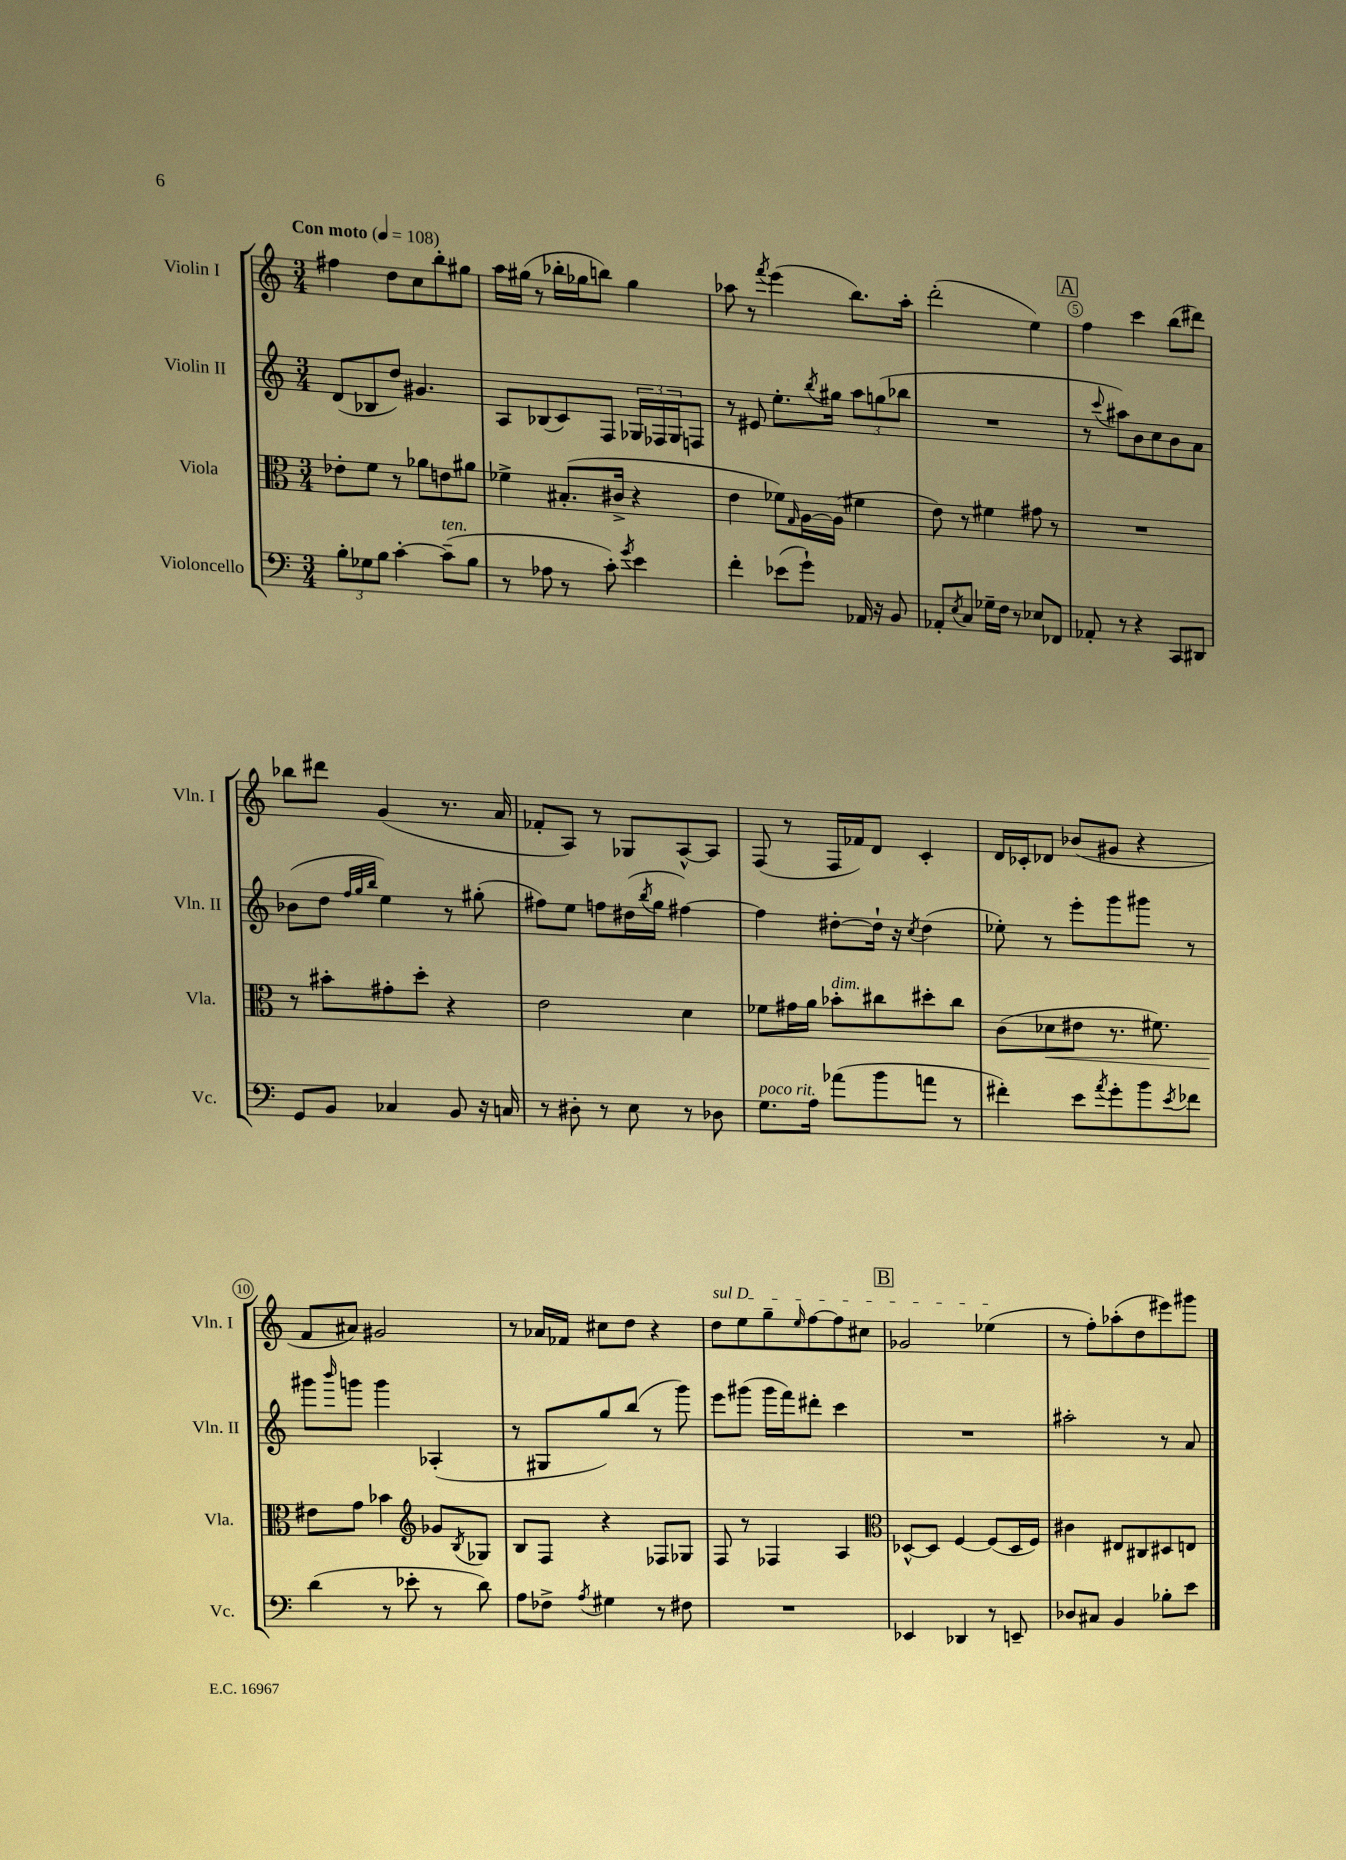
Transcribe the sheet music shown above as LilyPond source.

<<
\new StaffGroup <<
\new Staff = "s0" \with { instrumentName = "Violin I" shortInstrumentName = "Vln. I" } {
    \clef treble \key c \major \numericTimeSignature \time 3/4 \tempo "Con moto" 4 = 108
    fis''4 d''8 c''8 b''8-. gis''8 |
    a''16 gis''16( r8 bes''16-. ges''16 b''8) ges''4 |
    aes''8 r8 \acciaccatura { f'''8 } e'''4( b''8.) aes''16-. |
    d'''2-.( e''4) |
    \mark \markup { \box "A" } f''4 c'''4 b''8( dis'''8) |
    bes''8 dis'''8 g'4( r8. a'16 |
    fes'8-. a8) r8 ges8 a8~-^ a8 |
    f8( r8 f16 fes'16) d'8 c'4-. |
    d'16 ces'16-. des'8 bes'8( gis'8 r4 |
    f'8 ais'8) gis'2 |
    r8 aes'16 fes'16 cis''8 d''8 r4 |
    \once \override TextSpanner.bound-details.left.text = \markup { \italic "sul D" } d''8\startTextSpan e''8 g''8-- \grace { e''16 } f''8~ f''8 cis''8 |
    \mark \markup { \box "B" } ges'2 ees''4\stopTextSpan( |
    r8 f''8-.) aes''8-.( d''8 eis'''8) gis'''8 \bar "|." |
}
\new Staff = "s1" \with { instrumentName = "Violin II" shortInstrumentName = "Vln. II" } {
    \clef treble \key c \major \numericTimeSignature \time 3/4
    d'8( bes8 d''8) gis'4. |
    a8 bes8( c'8) f8 \tuplet 3/2 { ges16 fes16 ges16 } f8 |
    r8 eis'8 e''8.-. \acciaccatura { b''8 } gis''16 \tuplet 3/2 { a''8 g''8( bes''8 } |
    R2. |
    \mark \markup { \box "A" } r8 \appoggiatura { c'''8 } ais''8) b'8 c''8 b'8 a'8 |
    bes'8( d''8 \grace { f''32 g''32 b''32 } e''4) r8 gis''8-.( |
    fis''8) e''8 f''8 dis''16( \acciaccatura { b''8 } g''16 fis''4~) |
    fis''4 dis''8~-. dis''16-! r16 \acciaccatura { c''8 } dis''4( |
    ees''8-.) r8 e'''8-. g'''8 gis'''8 r8 |
    gis'''8 \grace { b'''16 } g'''8 g'''4 aes4-.( |
    r8 gis8 g''8) b''8( r8 g'''8) |
    e'''8 gis'''8( gis'''16 f'''16) dis'''8-. c'''4 |
    \mark \markup { \box "B" } R2. |
    ais''2-. r8 a'8 \bar "|." |
}
\new Staff = "s2" \with { instrumentName = "Viola" shortInstrumentName = "Vla." } {
    \clef alto \key c \major \numericTimeSignature \time 3/4
    ees'8-. f'8 r8 aes'8 e'8 ais'8 |
    fes'4-> bis8.-.( cis'16-> r4 |
    e'4 fes'8) \grace { g16 } a16~ a16( fis'4 |
    e'8) r8 fis'4 gis'8 r8 |
    \mark \markup { \box "A" } R2. |
    r8 bis'8-. gis'8-. d''8-. r4 |
    e'2 d'4 |
    fes'8 gis'16 a'16 bes'8-.^\markup { \italic "dim." } cis''8 dis''8-. cis''8 |
    c'8( des'8\< eis'8 r8. fis'8.) |
    eis'8\! g'8 bes'4 \clef treble ges'8 \acciaccatura { b8 } ges8 |
    b8 f8 r4 fes8 ges8 |
    f8 r8 fes4 a4 |
    \mark \markup { \box "B" } \clef alto des8~-^ des8 f4~ f8( des16 f16) |
    cis'4 eis8 cis8 dis8 e8 \bar "|." |
}
\new Staff = "s3" \with { instrumentName = "Violoncello" shortInstrumentName = "Vc." } {
    \clef bass \key c \major \numericTimeSignature \time 3/4
    \tuplet 3/2 { b8-. ges8 b8 } c'4~-. c'8--^\markup { \italic "ten." }( b8 |
    r8 aes8 r8 c'8-.) \acciaccatura { g'8 } e'4 |
    f'4-. ees'8( g'8-!) aes,16 r16 b,8 |
    aes,8-. \acciaccatura { e8 } c8 ges16-- f16 r8 ees8 fes,8 |
    \mark \markup { \box "A" } aes,8-. r8 r4 c,8 dis,8 |
    g,8 b,8 ces4 b,8 r16 c16 |
    r8 dis8-. r8 e8 r8 des8 |
    g8.^\markup { \italic "poco rit." } a16 aes'8( b'8 a'8 r8 |
    fis'4-.) e'8 \acciaccatura { a'8 } g'8-. b'8 \acciaccatura { e'8 } fes'8 |
    d'4( r8 ees'8-. r8 d'8) |
    a8 fes8-> \acciaccatura { a8 } gis4 r8 fis8 |
    R2. |
    \mark \markup { \box "B" } ees,4 des,4 r8 e,8-- |
    des8 cis8 b,4 bes8-. e'8 \bar "|." |
}
>>
>>
\layout { \context { \Score \override BarNumber.break-visibility = ##(#f #t #t) barNumberVisibility = #(every-nth-bar-number-visible 5) \override BarNumber.stencil = #(make-stencil-circler 0.1 0.3 ly:text-interface::print) } }
